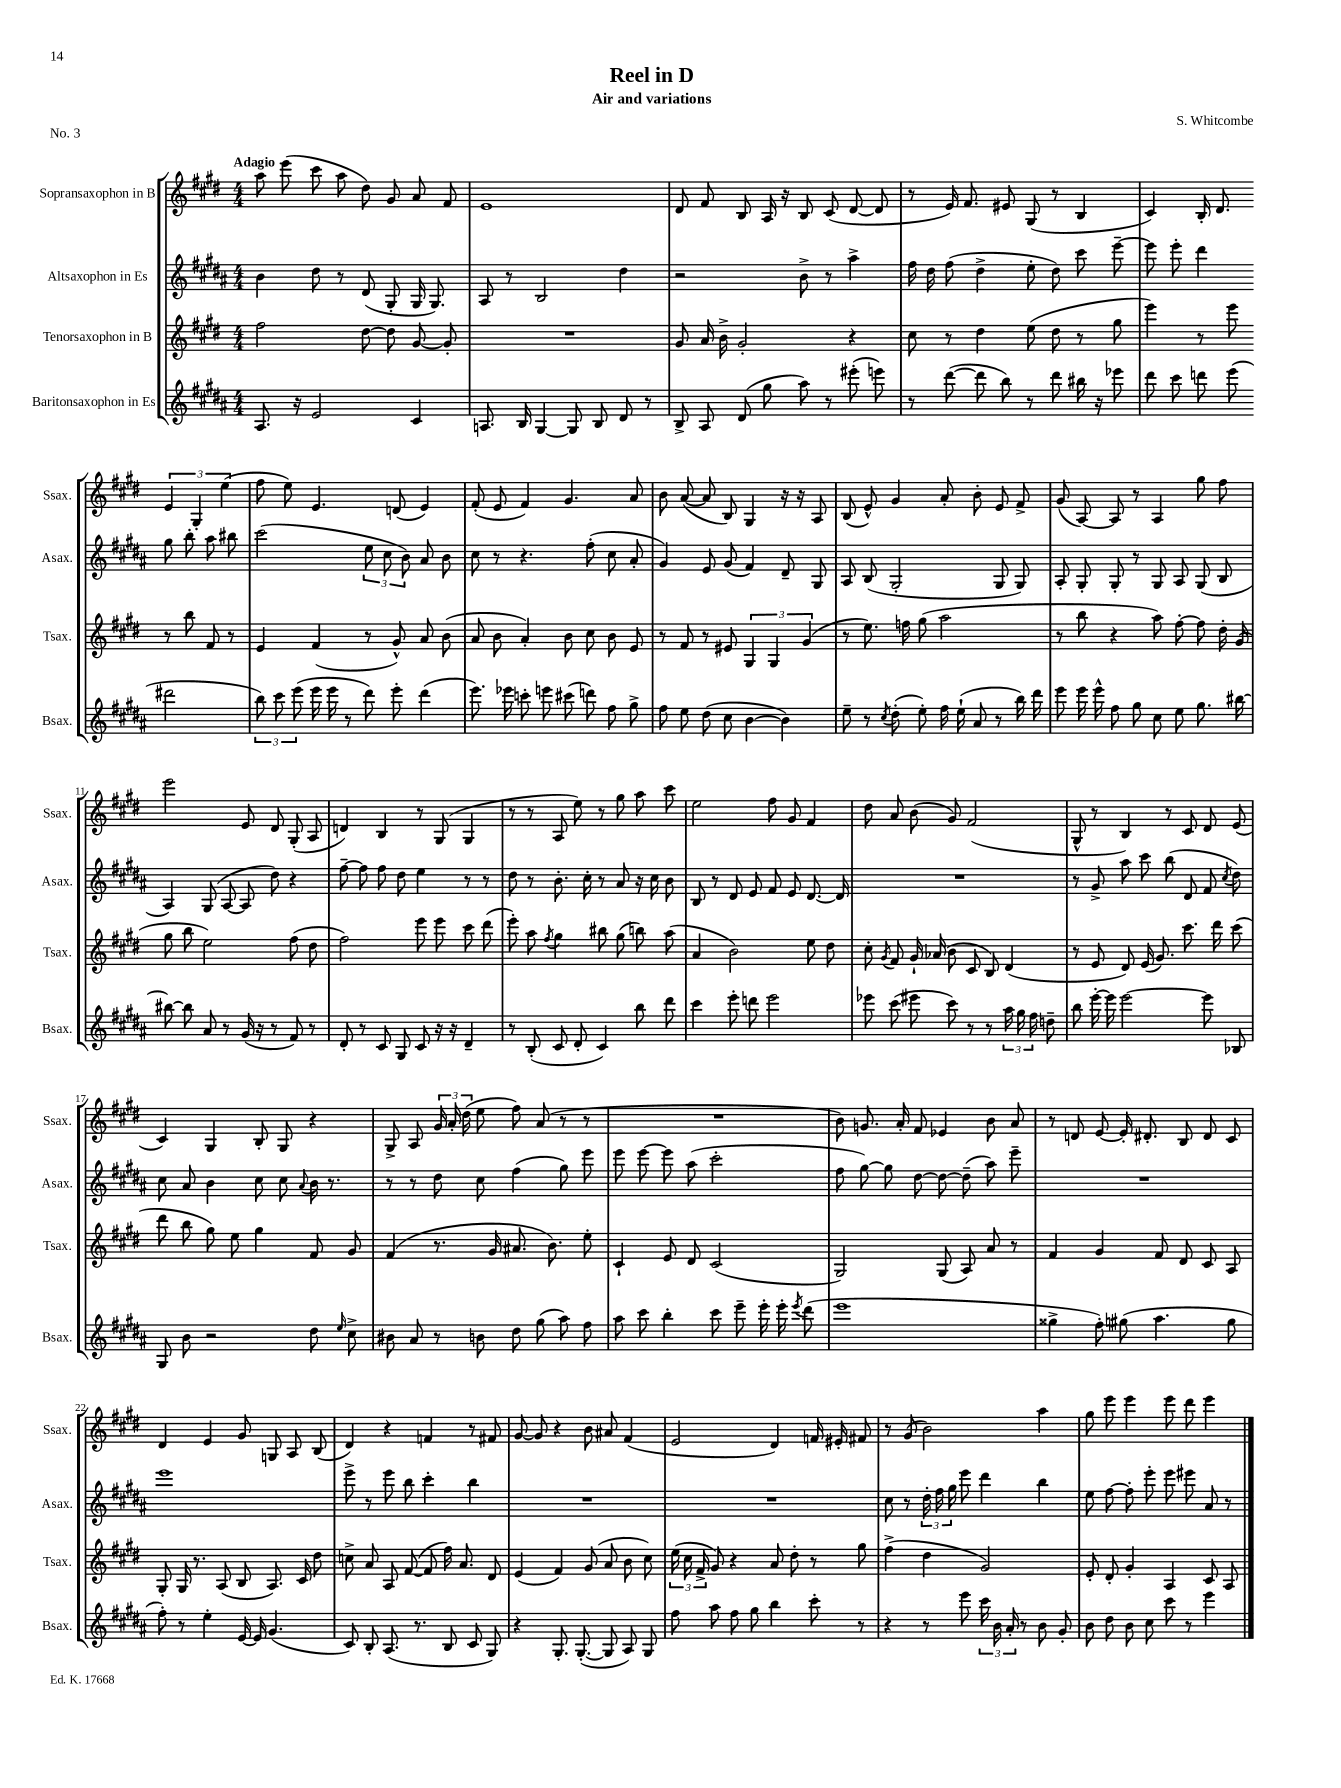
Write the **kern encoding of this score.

**kern	**kern	**kern	**kern
*staff4	*staff3	*staff2	*staff1
*clefG2	*clefG2	*clefG2	*clefG2
*k[f#c#g#d#a#]	*k[f#c#g#d#]	*k[f#c#g#d#a#]	*k[f#c#g#d#]
*M4/4	*M4/4	*M4/4	*M4/4
8.A#	2ff#	4b	8aa
.	.	.	(8eee
16r	.	.	.
2e	.	8dd#	8ccc#
.	.	8r	8aa
.	[8dd#	(8d#	8dd#)
.	8dd#]	8G#'	8g#
4c#	[8g#	16G#	8a
.	.	8.G#)	.
.	8g#']	.	8f#
=	=	=	=
8.A	1r	8A#	1e
.	.	8r	.
16B	.	.	.
[4G#	.	2B	.
8G#]	.	.	.
8B	.	.	.
8d#	.	4dd#	.
8r	.	.	.
=	=	=	=
8B^	8g#	2r	8d#
8A#	16a	.	8f#
.	16b^	.	.
(8d#	2g#'	.	8B
8gg#	.	.	16A
.	.	.	16r
8aa#)	.	8b^	8B
8r	.	8r	(8c#
(8eee#'	4r	4aa#^	[8d#
8eee)	.	.	8d#]
=	=	=	=
8r	8cc#	16ff#	8r
.	.	16dd#	.
([8ddd#	8r	(8ff#	16e)
.	.	.	8.f#
8ddd#]	4dd#	4dd#^	.
8bb)	.	.	8e#
8r	(8ee	8ee'	(8G#
8ddd#	8dd#	8dd#)	8r
16bb#	8r	8ccc#	4B
16r	.	.	.
8eee-	8gg#	[8eee~	.
=	=	=	=
8ddd#	4eee)	8eee]	4c#)
8ccc#	.	8eee'	.
8ddd	8r	4ddd#	16B'
.	.	.	8.d#
(8eee	8eee	.	.
2ddd#	8r	8gg#	6e
.	8bb	8bb'	.
.	.	.	6G#'
.	8f#	8aa#	.
.	.	.	(6ee
.	8r	8bb#	.
=	=	=	=
12bb)	4e	(2ccc#	8ff#
12ccc#	.	.	.
.	.	.	8ee)
(12eee	.	.	.
16eee	(4f#	.	4.e
16eee	.	.	.
8r	.	.	.
8ddd#)	8r	12ee	.
.	.	12cc#	.
8eee'	8g#^^)	.	(8d
.	.	12b)	.
(4ddd#	8a	8a#	4e)
.	(8b	8b	.
=	=	=	=
8.eee)	8a	8cc#	(8f#'
.	8b	8r	8e
16eee-	.	.	.
8ccc'	4a')	4.r	4f#)
8eee	.	.	.
(8ccc#	8b	.	4.g#
8ddd)	8cc#	(8ff#'	.
8ff#	8b	8cc#	.
8gg#^	8e	8a#'	8a
=	=	=	=
8ff#	8r	4g#)	8b
8ee	8f#	.	([8a
(8dd#	8r	8e	8a]
8cc#	8e#	(8g#	8B)
[4b	6G#	4f#)	4G#
.	6G#	.	.
4b])	.	8d#~	16r
.	.	.	16r
.	(6g#	.	.
.	.	8G#	8A
=	=	=	=
8ee~	8r	8A#	(8B
8r	8.ee)	(8B	8e^^)
8qcc#	.	.	.
(8dd#'	.	2G#'	4g#
.	16ff	.	.
8ee')	(8gg#	.	.
16ff#	2aa	.	8a'
(16ee`	.	.	.
8a#	.	.	8b'
8r	.	8G#	8e
16bb)	.	8G#)	8f#^
16ddd#	.	.	.
=	=	=	=
8eee	8r	8A#'	(8g#
16eee	8bb	8G#'	[8A)
16eee^^	.	.	.
8ff#	4r	8G#'	8A]
8gg#	.	8r	8r
8cc#	8aa)	8G#	4A
8ee	[8ff#'	8A#	.
8.gg#	8ff#]	(8G#	8gg#
.	16dd#'	8B	8ff#
[16bb#	(16g#	.	.
=	=	=	=
8bb#_	8gg#	4A#)	2eee
8bb#]	8bb	.	.
8a#	2ee)	(8G#	.
8r	.	[8A#	.
(16g#	.	8A#]	8e
16r	.	.	.
8r	.	8dd#)	8d#
8f#)	(8ff#	4r	(8G#'
8r	8dd#	.	8A
=	=	=	=
8d#'	2ff#)	[8ff#~	4d)
8r	.	8ff#]	.
8c#	.	8ff#	4B
8G#	.	8dd#	.
8c#	8eee	4ee	8r
16r	8eee	.	(8G#
16r	.	.	.
4d#~	8ccc#	8r	4G#
.	(8ddd#	8r	.
=	=	=	=
8r	8eee')	8dd#	8r
(8B'	8aa	8r	8r
.	8qff#	.	.
8c#	4gg#	8.b'	8A
8d#'	.	.	8ee)
.	.	16cc#'	.
4c#)	8bb#	8r	8r
.	(8gg#	8a#	8gg#
8bb	8bb)	16r	8aa
.	.	16cc#	.
8ddd#	(8aa	8b	8ccc#
=	=	=	=
4ccc#	4a	8B	2ee
.	.	8r	.
8eee'	2b)	8d#	.
8ddd	.	8e	.
2eee	.	8f#	8ff#
.	.	8e	8g#
.	8ee	[8.d#	4f#
.	8dd#	.	.
.	.	16d#]	.
=	=	=	=
8eee-	8cc#'	1r	8dd#
.	8qg#	.	.
(8ccc#	8f#	.	8a
8eee#	16g#`	.	(8b
.	(16a-	.	.
8ccc#)	8b	.	8g#)
8r	8c#	.	(2f#
8r	8B)	.	.
24aa#	(4d#	.	.
24gg#	.	.	.
24ff#	.	.	.
8dd~	.	.	.
=	=	=	=
8bb	8r	8r	8G#^^
[16eee'	8e	8g#^	8r
16eee]	.	.	.
[2eee	8d#)	8aa#	4B)
.	(16e	8ccc#	.
.	8.g#)	.	.
.	.	(8bb	8r
.	8.ccc#	8d#	8c#
8eee]	.	8f#	8d#
.	16ddd#	.	.
.	.	8qcc#	.
8B-	(8ccc#	8dd#)	(8e
=	=	=	=
8G#	8ddd#	8cc#	4c#)
8b	8bb	8a#	.
2r	8gg#)	4b	4G#
.	8ee	.	.
.	4gg#	8cc#	8B'
.	.	8cc#	8G#
.	.	8qqa#	.
8dd#	8f#	16b	4r
.	.	8.r	.
16qqee	.	.	.
8cc#^	8g#	.	.
=	=	=	=
8b#	(4f#	8r	8G#^
8a#	.	8r	8A
8r	8.r	8dd#	24g#
.	.	.	24a'
.	.	.	(24dd#
8b	.	8cc#	8ee
.	16g#	.	.
8dd#	8.a#	(4ff#	8ff#)
(8gg#	.	.	(8a
.	8.b)	.	.
8aa#)	.	8gg#)	8r
8ff#	8ee'	8eee	8r
=	=	=	=
8aa#	4c#`	8eee	1r
8ccc#	.	[8eee	.
4bb'	8e	8eee]	.
.	8d#	(8aa#	.
8ccc#	(2c#	2ccc#'	.
8eee~	.	.	.
16eee'	.	.	.
16eee'	.	.	.
8qeee	.	.	.
(8ddd#	.	.	.
=	=	=	=
1eee	2G#)	8ff#	8b)
.	.	[8gg#)	8.g
.	.	8gg#]	.
.	.	.	16a'
.	.	[8dd#	8f#
.	(8G#	8dd#_	4e-
.	8A)	(8dd#~]	.
.	8a	8aa#)	8b
.	8r	8eee~	8a
=	=	=	=
4gg##^	4f#	1r	8r
.	.	.	8d
8ff#')	4g#	.	[8e
(8gg#	.	.	16e']
.	.	.	8.d#'
4.aa#	8f#	.	.
.	8d#	.	8B
.	8c#	.	8d#
8gg#	8A	.	8c#
=	=	=	=
8ff#')	8G#'	1eee	4d#
8r	16G#	.	.
.	8.r	.	.
4ee'	.	.	4e
.	(8A	.	.
[16e	8B	.	8g#
16e]	.	.	.
(4.g#	8.A)	.	8G
.	.	.	8A
.	16c#	.	.
.	8dd#	.	(8B
=	=	=	=
8c#)	8cc^	8eee^	4d#)
8B'	8a	8r	.
(8.A#	8A	8eee	4r
.	([8f#	8bb	.
8.r	.	.	.
.	8f#]	4ccc#'	4f
8B	16ff#)	.	.
.	8.a	.	.
8c#	.	4bb	8r
8G#)	8d#	.	8f#
=	=	=	=
4r	(4e	1r	[8g#
.	.	.	8g#]
8.G#'	4f#)	.	4r
([8.G#'	.	.	.
.	(8g#	.	8b
8G#]	8a	.	8a#
8A#)	8b	.	(4f#
8G#	8cc#)	.	.
=	=	=	=
8ff#	(24ee	1r	2e
.	24cc#	.	.
.	24f#^	.	.
8aa#	8g#)	.	.
8ff#	4r	.	.
8gg#	.	.	.
4bb	8a	.	4d#)
.	8dd#'	.	.
8ccc#'	8r	.	16f
.	.	.	16e#'
8r	8gg#	.	8f#
=	=	=	=
4r	(4ff#^	8cc#	8r
.	.	8r	(8g#
8r	4dd#	24dd#'	2b)
.	.	24ff#	.
.	.	24gg#	.
8eee	.	8eee	.
24ccc#	2g#)	4ddd#	.
24b	.	.	.
24a#'	.	.	.
8r	.	.	.
8b	.	4bb	4aa
8g#'	.	.	.
=	=	=	=
8b	8e'	8ee	8gg#
8dd#	8d#'	[8ff#	8eee
8b	4g#'	8ff#']	4eee
8cc#	.	8eee'	.
8ccc#	4A	8eee	8eee
8r	.	8eee#	8ddd#
4eee	8c#	8a#	4eee
.	8A	8r	.
==	==	==	==
*-	*-	*-	*-
